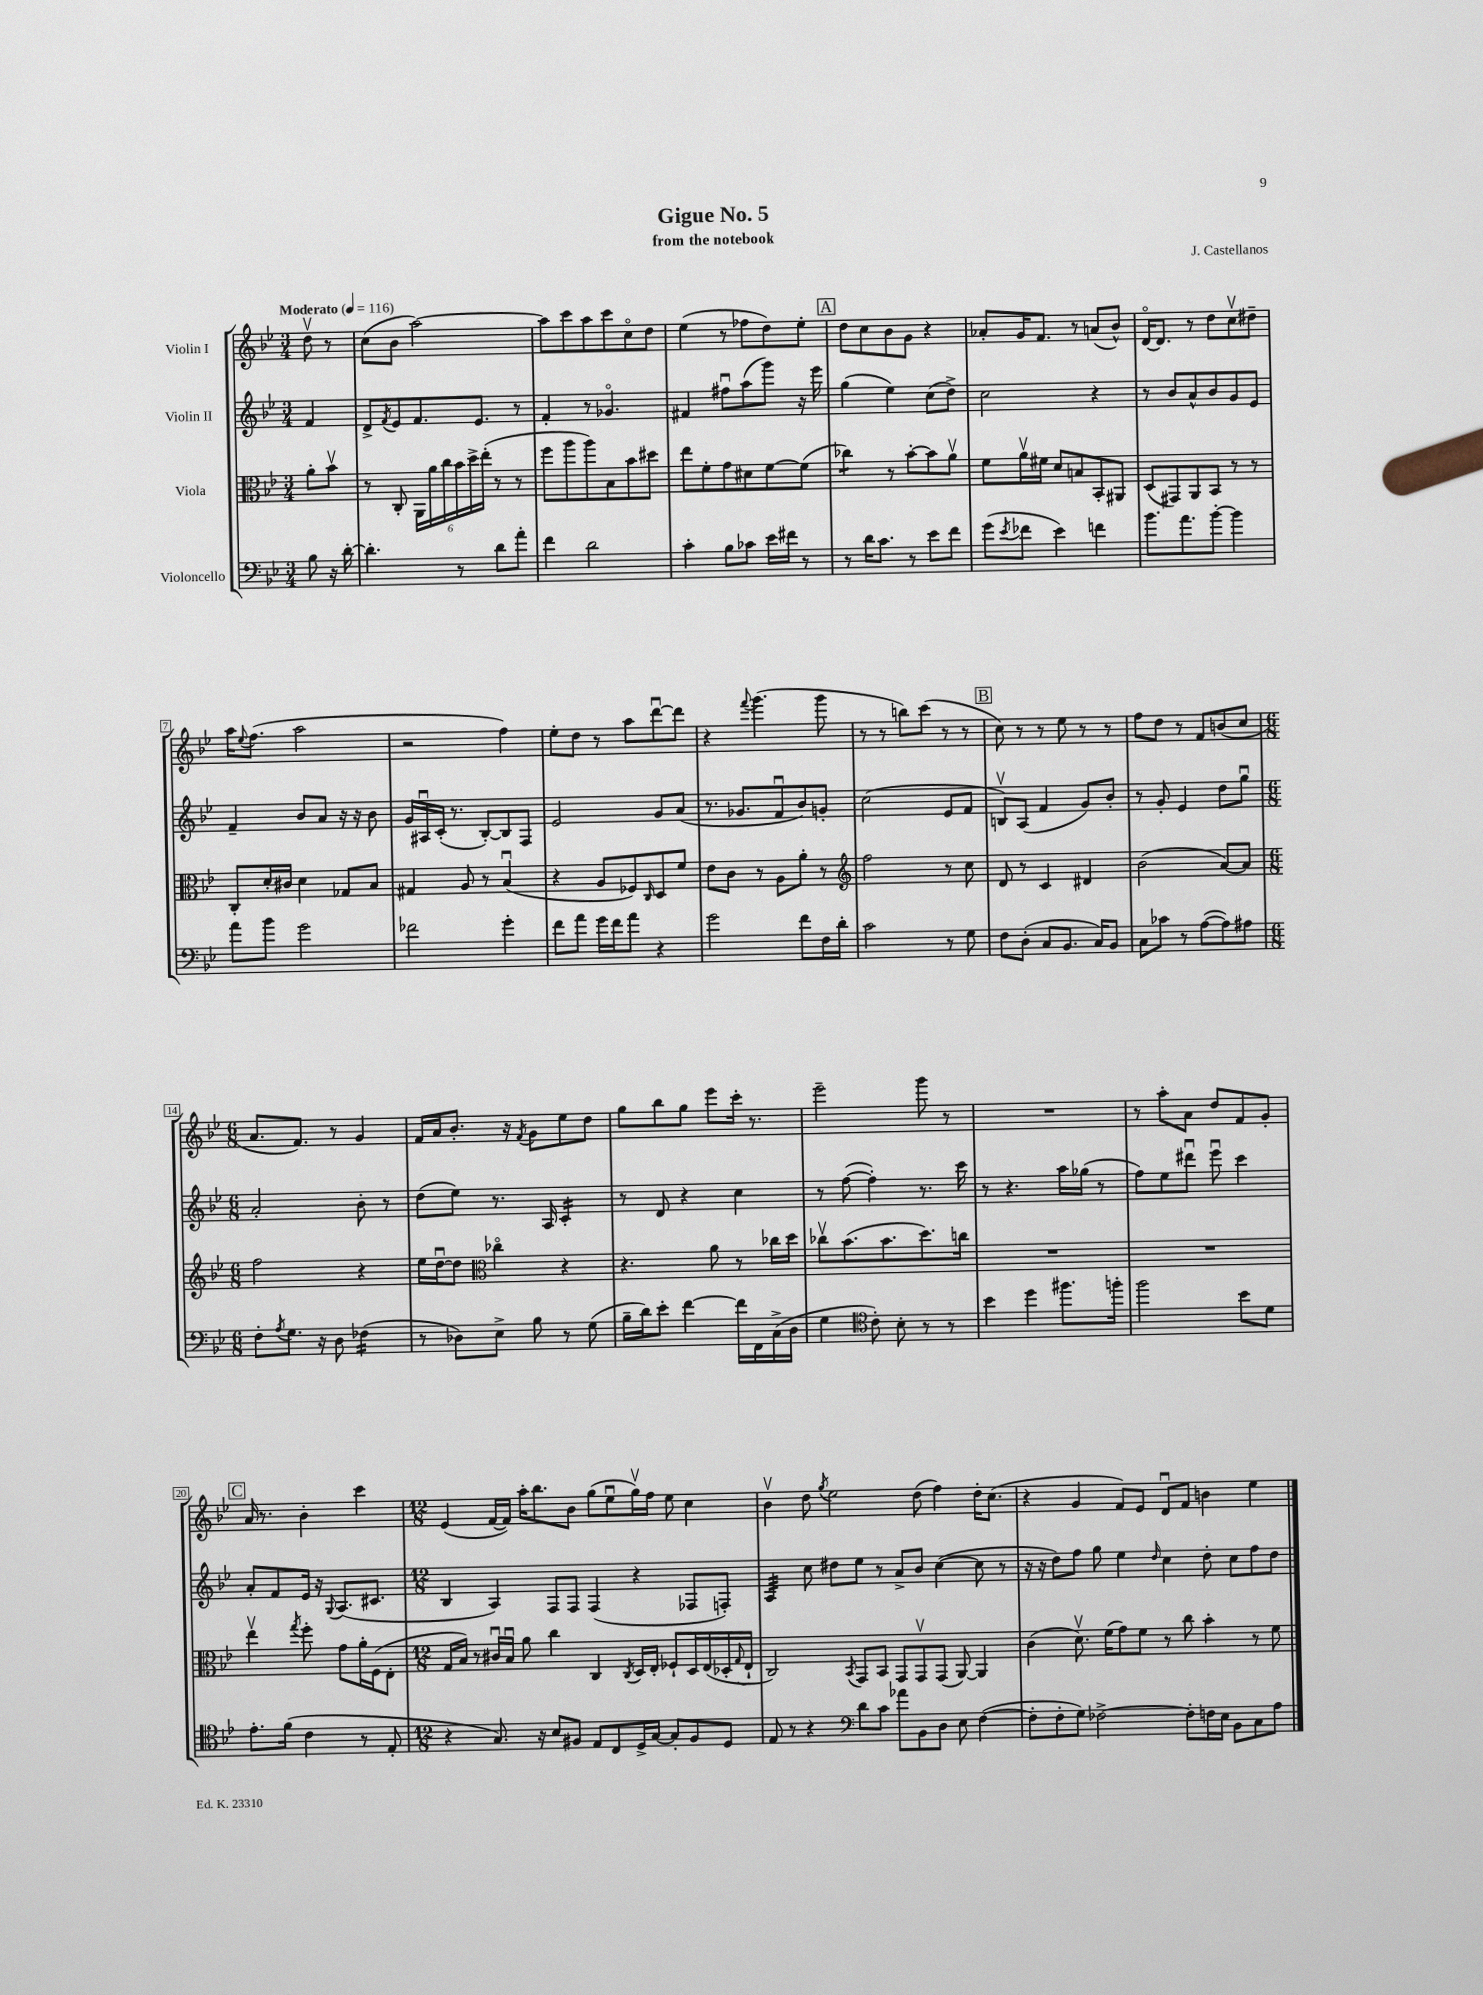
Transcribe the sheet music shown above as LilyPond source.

\header { title = "Gigue No. 5" composer = "J. Castellanos" subtitle = "from the notebook" }
<<
\new StaffGroup <<
\new Staff = "s0" \with { instrumentName = "Violin I" } {
    \clef treble \key bes \major \numericTimeSignature \time 3/4 \partial 4 \tempo "Moderato" 4 = 116
    d''8\upbow r8 |
    c''8( bes'8 a''2~) |
    a''8 c'''8 a''8 c'''8 c''8\flageolet d''8 |
    ees''4( r8 fes''8 d''8) ees''8-. |
    \mark \markup { \box "A" } d''8 c''8 bes'8 g'8 r4 |
    aes'8-. g'16 f'8. r8 a'8( bes'8-^) |
    d'16~\flageolet d'8. r8 d''8 c''8\upbow dis''8-- |
    a''16 \appoggiatura { ees''8 } f''8.( a''2 |
    r2 f''4) |
    ees''8-. d''8 r8 a''8 d'''8~\downbow d'''8 |
    r4 \appoggiatura { f'''8 } g'''4.( g'''8 |
    r8 r8 b''8) c'''8( r8 r8 |
    \mark \markup { \box "B" } c''8) r8 r8 ees''8 r8 r8 |
    f''8 d''8 r8 f'8 b'8( c''8 |
    \numericTimeSignature \time 6/8 a'8. f'8.) r8 g'4 |
    f'16 a'16 bes'8.-. r16 \acciaccatura { f'8 } g'8 ees''8 d''8 |
    g''8 bes''8 g''8 ees'''8 c'''16-. r8. |
    ees'''2-- g'''8 r8 |
    R2. |
    r8 a''8-. a'8 d''8 f'8 g'8-. |
    \mark \markup { \box "C" } a'16 r8. bes'4-. c'''4 |
    \numericTimeSignature \time 12/8 ees'4( f'16~ f'16) a''16-. bes''8. bes'8 g''8( ees''8\downbow g''16\upbow) f''16 ees''8 c''4 |
    bes'4\upbow d''8 \acciaccatura { g''8 } ees''2 d''8( f''4) d''16-. c''8.( |
    r4 g'4 f'8) ees'8 d'8\downbow f'8 b'4 ees''4 \bar "|." |
}
\new Staff = "s1" \with { instrumentName = "Violin II" } {
    \clef treble \key bes \major \numericTimeSignature \time 3/4 \partial 4
    f'4 |
    d'8-> \acciaccatura { f'8 } ees'8 f'8. ees'8. r8 |
    f'4-. r8 ges'4.\flageolet |
    fis'4 fis''8\downbow a''8( g'''8) r16 ees'''16 |
    \mark \markup { \box "A" } g''4( ees''4) c''8( d''8->) |
    c''2 r4 |
    r8 bes'8 a'8-^ bes'8 g'8 ees'8 |
    f'4-- bes'8 a'8 r16 r16 bes'8 |
    g'16 ais16\downbow c'16-.( r8. bes8~-.) bes8 f8 |
    ees'2 g'8 a'8( |
    r8. ges'8. f'8\downbow bes'8) g'8-. |
    c''2( ees'8 f'8 |
    \mark \markup { \box "B" } b8\upbow) a8( f'4 g'8) bes'8-. |
    r8 g'8-. ees'4 d''8 g''8\downbow |
    \numericTimeSignature \time 6/8 a'2-. bes'8-. r8 |
    d''8( ees''8) r8. a16 c'4:16-. |
    r8 d'8 r4 c''4 |
    r8 f''8~( f''4-.) r8. c'''16 |
    r8 r4. a''16 ges''16( r8 |
    f''8) ees''8 dis'''8\downbow ees'''8\downbow c'''4 |
    \mark \markup { \box "C" } a'8-. f'8 ees'16 r16 \appoggiatura { g8 } a8.( cis'8. |
    \numericTimeSignature \time 12/8 bes4 a4) f8 f8 f4( r4 fes8 f8-.) |
    a4:32 c''8 dis''8 ees''8 r8 a'8-> bes'8 c''4~( c''8 r8 |
    r16 r16 d''8) f''8 g''8 ees''4 \grace { d''16 } c''4 d''8-. c''8 f''8 d''8 \bar "|." |
}
\new Staff = "s2" \with { instrumentName = "Viola" } {
    \clef alto \key bes \major \numericTimeSignature \time 3/4 \partial 4
    a'8-. bes'8\upbow |
    r8 c8-. \tuplet 6/4 { a,16 a'16 c''16 bes'16 d''16-> ees''16-.( } r8 r8 |
    f''8 a''8 a''8) bes8 bes'8 dis''8 |
    ees''8 f'8-. g'8 dis'8 f'8~ f'8( |
    \mark \markup { \box "A" } ces''4:8) r8 bes'8~-. bes'8 a'8\upbow |
    f'8 a'16\upbow fis'16 d'8 b8 bes,8-. ais,8 |
    d8( gis,8) a,8 bes,8 r8 r8 |
    c8-. d'16-. cis'16 d'4 ges8 bes8 |
    gis4 a8 r8 bes4\downbow( |
    r4 a8 fes8) \grace { c16 } d8 f'8 |
    ees'8 c'8 r8 a8 a'8-. r8 |
    \clef treble f''2 r8 c''8 |
    \mark \markup { \box "B" } d'8 r8 c'4 dis'4 |
    bes'2( a'8~) a'8 |
    \numericTimeSignature \time 6/8 f''2 r4 |
    ees''16 d''16~\downbow d''8 \clef alto ces''4\flageolet r4 |
    r4. a'8 r8 ces''16 d''16 |
    ces''8\upbow bes'8.( bes'8. d''8.) c''16 |
    R2. |
    R2. |
    \mark \markup { \box "C" } ees''4\upbow \acciaccatura { g''8 } f''8-. g'8 a'16-. f16( ees8-. |
    \numericTimeSignature \time 12/8 g16 bes16) r8 cis'16\downbow bes16\downbow a'8 c''4 c4 \acciaccatura { c8 } d16 ees16-. fes8-! d16 ees16( des16-. \appoggiatura { g8 } ees16-! |
    c2) \acciaccatura { bes,8 } g,8 bes,8 g,8 g,8\upbow g,8( a,8~) a,4 |
    c'4( d'8.\upbow) f'16( g'8) f'8 r8 c''8 bes'4-. r8 f'8 \bar "|." |
}
\new Staff = "s3" \with { instrumentName = "Violoncello" } {
    \clef bass \key bes \major \numericTimeSignature \time 3/4 \partial 4
    bes8 r16 d'16~-. |
    d'4.-. r8 d'8 a'8-. |
    f'4 d'2 |
    c'4-. bes8 ces'8 ees'16 fis'16 r8 |
    \mark \markup { \box "A" } r8 d'16 c'8. r8 ees'8 f'8 |
    g'8( \acciaccatura { ees'8 } fes'8 ees'4) f'4 |
    bes'8. a'8. bes'8~-. bes'4 |
    a'8 bes'8 g'2 |
    fes'2 g'4-. |
    f'8 a'8 g'16 f'16 a'8 r4 |
    g'2 f'8 f16 d'16-. |
    c'2 r8 g8 |
    \mark \markup { \box "B" } f8 d8-.( c8 bes,8. c16) bes,8 |
    c8 ces'8 r8 a8~( a8) ais8 |
    \numericTimeSignature \time 6/8 f8-. \acciaccatura { a8 } g8. r16 d8 fes4:16( |
    r8 des8) ees8-> bes8 r8 g8( |
    bes16-- d'16) ees'8-. f'4~ f'16 f,16 c16->( d16 |
    g4 \clef tenor c'8-.) bes8-. r8 r8 |
    bes'4 d''4 fis''8. f''16-. |
    f''2 bes'8 d'8 |
    \mark \markup { \box "C" } ees'8.-. f'16( c'4 r8 ees8-. |
    \numericTimeSignature \time 12/8 r4 g8.) r16 bes8 fis8 ees8 c8 d16-> g16~ g8-. fis8 d8 |
    ees8 r8 r4 \clef bass d'8 c'8 aes'8 bes,8 d8 ees8 f4~( |
    f8-. f8-. g8) fes2~-> fes8-. f16 ees16 bes,8 c8 a8 \bar "|." |
}
>>
>>
\layout { \context { \Score \override BarNumber.stencil = #(make-stencil-boxer 0.1 0.3 ly:text-interface::print) } }
